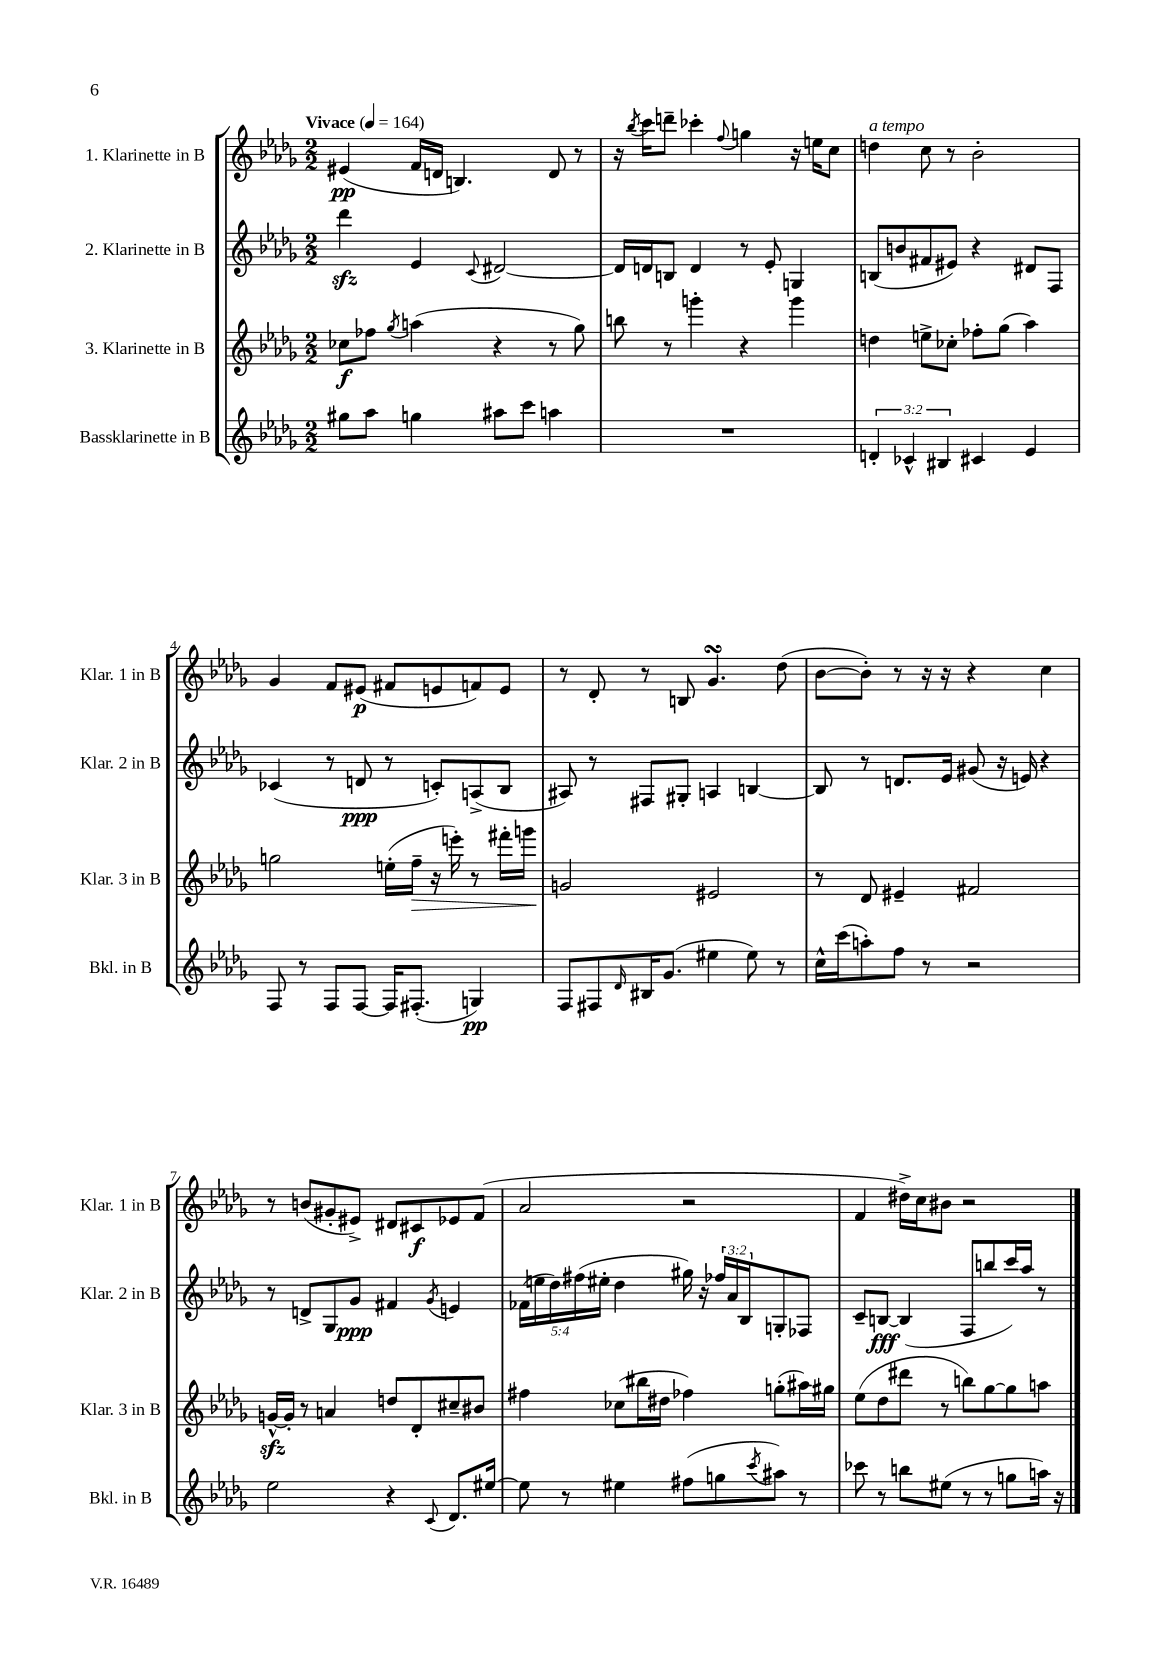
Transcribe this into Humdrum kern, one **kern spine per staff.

**kern	**dynam	**kern	**dynam	**kern	**dynam	**kern	**dynam
*part4	*part4	*part3	*part3	*part2	*part2	*part1	*part1
*staff4	*staff4	*staff3	*staff3	*staff2	*staff2	*staff1	*staff1
*I"Bassklarinette in B	*	*I"3. Klarinette in B	*	*I"2. Klarinette in B	*	*I"1. Klarinette in B	*
*I'Bkl. in B	*	*I'Klar. 3 in B	*	*I'Klar. 2 in B	*	*I'Klar. 1 in B	*
*clefG2	*	*clefG2	*	*clefG2	*	*clefG2	*
*k[b-e-a-d-g-]	*	*k[b-e-a-d-g-]	*	*k[b-e-a-d-g-]	*	*k[b-e-a-d-g-]	*
*M2/2	*	*M2/2	*	*M2/2	*	*M2/2	*
*MM164	*	*MM164	*	*MM164	*	*MM164	*
=1	=1	=1	=1	=1	=1	=1	=1
!	!	!	!	!	!	!LO:TX:a:B:t=Vivace	!
8gg#X\L	.	8cc-X\L	f	4ddd-zz\	.	(4e#X/	pp
8aa-\J	.	8ff-X\J	.	.	.	.	.
.	.	8qgg-/	.	.	.	.	.
4ggn\	.	(4aan\	.	4e-/	.	16f/LL	.
.	.	.	.	.	.	16dn/JJ	.
.	.	.	.	.	.	4.Bn/)	.
.	.	.	.	8qqc/	.	.	.
8aa#X\L	.	4r	.	[2d#X/	.	.	.
8ccc\J	.	.	.	.	.	.	.
4aan\	.	8r	.	.	.	8d/	.
.	.	8gg-\)	.	.	.	8r	.
=2	=2	=2	=2	=2	=2	=2	=2
1r	.	8bbn\	.	16d#/LL]	.	16r	.
.	.	.	.	.	.	8qbb-/	.
.	.	.	.	16dn/J	.	16ccc\KL	.
.	.	8r	.	8Bn/J	.	8dddn~\J	.
.	.	4gggn'\	.	4d/	.	4ccc-X'\	.
.	.	.	.	.	.	8qqff/	.
.	.	4r	.	8r	.	4ggn\	.
.	.	.	.	8e-'/	.	.	.
.	.	4ggg\	.	4Gn/	.	16r	.
.	.	.	.	.	.	16een\KL	.
.	.	.	.	.	.	8cc\J	.
=3	=3	=3	=3	=3	=3	=3	=3
!	!	!	!	!	!	!LO:TX:a:i:t=a tempo	!
6dn'/	.	4ddn\	.	(8Bn/L	.	4ddn\	.
.	.	.	.	8bn/	.	.	.
6c-X^^/	.	.	.	.	.	.	.
.	.	8een^\L	.	8f#X/	.	8cc\	.
6B#X/	.	.	.	.	.	.	.
.	.	8cc-X'\J	.	8e#X/J)	.	8r	.
4c#X/	.	8ff-X'\L	.	4r	.	2b-'\	.
.	.	(8gg-\J	.	.	.	.	.
4e-/	.	4aa-\)	.	8d#X/L	.	.	.
.	.	.	.	8F/J	.	.	.
!!LO:LB:g=z
=4	=4	=4	=4	=4	=4	=4	=4
8F/	.	2ggn\	.	(4c-X/	.	4g-/	.
8r	.	.	.	.	.	.	.
8F/L	.	.	.	8r	.	8f/L	.
[8F/J	.	.	.	8dn/	ppp	(8e#X/J	p
16F/KL]	.	(16een'\LL	.	8r	.	8f#X/L	.
!	!	!	!LO:HP:b	!	!	!	!
(8.F#X'/J	.	16ff~\JJ	>	.	.	.	.
.	.	16r	.	8cn'/L)	.	8en/	.
.	.	16eeen'\)	.	.	.	.	.
4Gn/)	pp	8r	.	(8An^/	.	8fn/)	.
.	.	16fff#X'\LL	.	8B-/J	.	8e/J	.
.	.	16gggn\JJ	.	.	.	.	.
=5	=5	=5	=5	=5	=5	=5	=5
8F/L	.	2gn/	.	8A#X/)	.	8r	.
8F#X/	.	.	.	8r	.	8d-'/	.
16qqd-/	.	.	.	.	.	.	.
16B#X/K	.	.	.	8F#X/L	.	8r	.
(8.g-/J	.	.	.	.	.	.	.
.	.	.	.	8G#X'/J	.	8Bn/	.
4ee#X\	.	2e#X/	]	4An/	.	4.g-sSSs/	.
8ee#\)	.	.	.	[4Bn/	.	.	.
8r	.	.	.	.	.	(8dd-\	.
=6	=6	=6	=6	=6	=6	=6	=6
16cc^^\LL	.	8r	.	8B/]	.	[8b-\L	.
(16ccc\J	.	.	.	.	.	.	.
8aan'\)	.	8d-/	.	8r	.	8b-'\J])	.
8ff\J	.	4e#X~/	.	8.dn/L	.	8r	.
8r	.	.	.	.	.	16r	.
.	.	.	.	16e-/Jk	.	16r	.
2r	.	2f#X/	.	(8g#X/	.	4r	.
.	.	.	.	16r	.	.	.
.	.	.	.	16en/)	.	.	.
.	.	.	.	4r	.	4cc\	.
!!LO:LB:g=z
=7	=7	=7	=7	=7	=7	=7	=7
2ee-\	.	[16gnzz^^/LL	.	8r	.	8r	.
.	.	16g'/JJ]	.	.	.	.	.
.	.	8r	.	8dn^/L	.	(8bn/L	.
.	.	4an/	.	8G-/	.	8g#X'/	.
.	.	.	.	8g-/J	ppp	8e#X^/J)	.
4r	.	8ddn/L	.	4f#X/	.	8d#X/L	.
.	.	8d-'/	.	.	.	8c#X/	f
8qqc/	.	.	.	8qg-/	.	.	.
8.d-/L	.	8cc#X~/	.	4en/	.	8e-X/	.
.	.	8b#X/J	.	.	.	(8f/J	.
[16ee#X/Jk	.	.	.	.	.	.	.
=8	=8	=8	=8	=8	=8	=8	=8
8ee#\]	.	4ff#X\	.	(20f-X\LL	.	2a-/	.
.	.	.	.	20een\	.	.	.
.	.	.	.	20dd-\)	.	.	.
8r	.	.	.	.	.	.	.
.	.	.	.	(20ff#X\	.	.	.
.	.	.	.	20ee#X'\JJ	.	.	.
4ee#X\	.	(8cc-X\L	.	4dd-\	.	.	.
.	.	16bb#X\L	.	.	.	.	.
.	.	16dd#X\JJ	.	.	.	.	.
(8ff#X\L	.	4ff-X\)	.	16gg#X\)	.	2r	.
.	.	.	.	16r	.	.	.
8ggn\	.	.	.	24ff-X/LL	.	.	.
.	.	.	.	24a-/	.	.	.
.	.	.	.	24B-/J	.	.	.
8qccc/	.	.	.	.	.	.	.
8aa#X\J)	.	(8ggn'\L	.	8Gn'/	.	.	.
8r	.	16aa#X\L)	.	8F-X/J	.	.	.
.	.	16gg#X\JJ	.	.	.	.	.
=9	=9	=9	=9	=9	=9	=9	=9
8ccc-X\	.	(8ee-\L	.	8c~/L	.	4f/	.
8r	.	8dd-\	.	[8Bn/J	fff	.	.
8bbn\L	.	8ddd#X\J	.	(4B/]	.	16dd#X^\LL)	.
.	.	.	.	.	.	16cc\J	.
(8ee#X\J	.	8r	.	.	.	8b#X\J	.
8r	.	8bbn\L)	.	8F/L	.	2r	.
8r	.	[8gg-\	.	8bbn/	.	.	.
8ggn\L	.	8gg-\]	.	16ccc/L)	.	.	.
.	.	.	.	16aa-/JJ	.	.	.
16aan\Jk)	.	8aan\J	.	8r	.	.	.
16r	.	.	.	.	.	.	.
==	==	==	==	==	==	==	==
*-	*-	*-	*-	*-	*-	*-	*-
